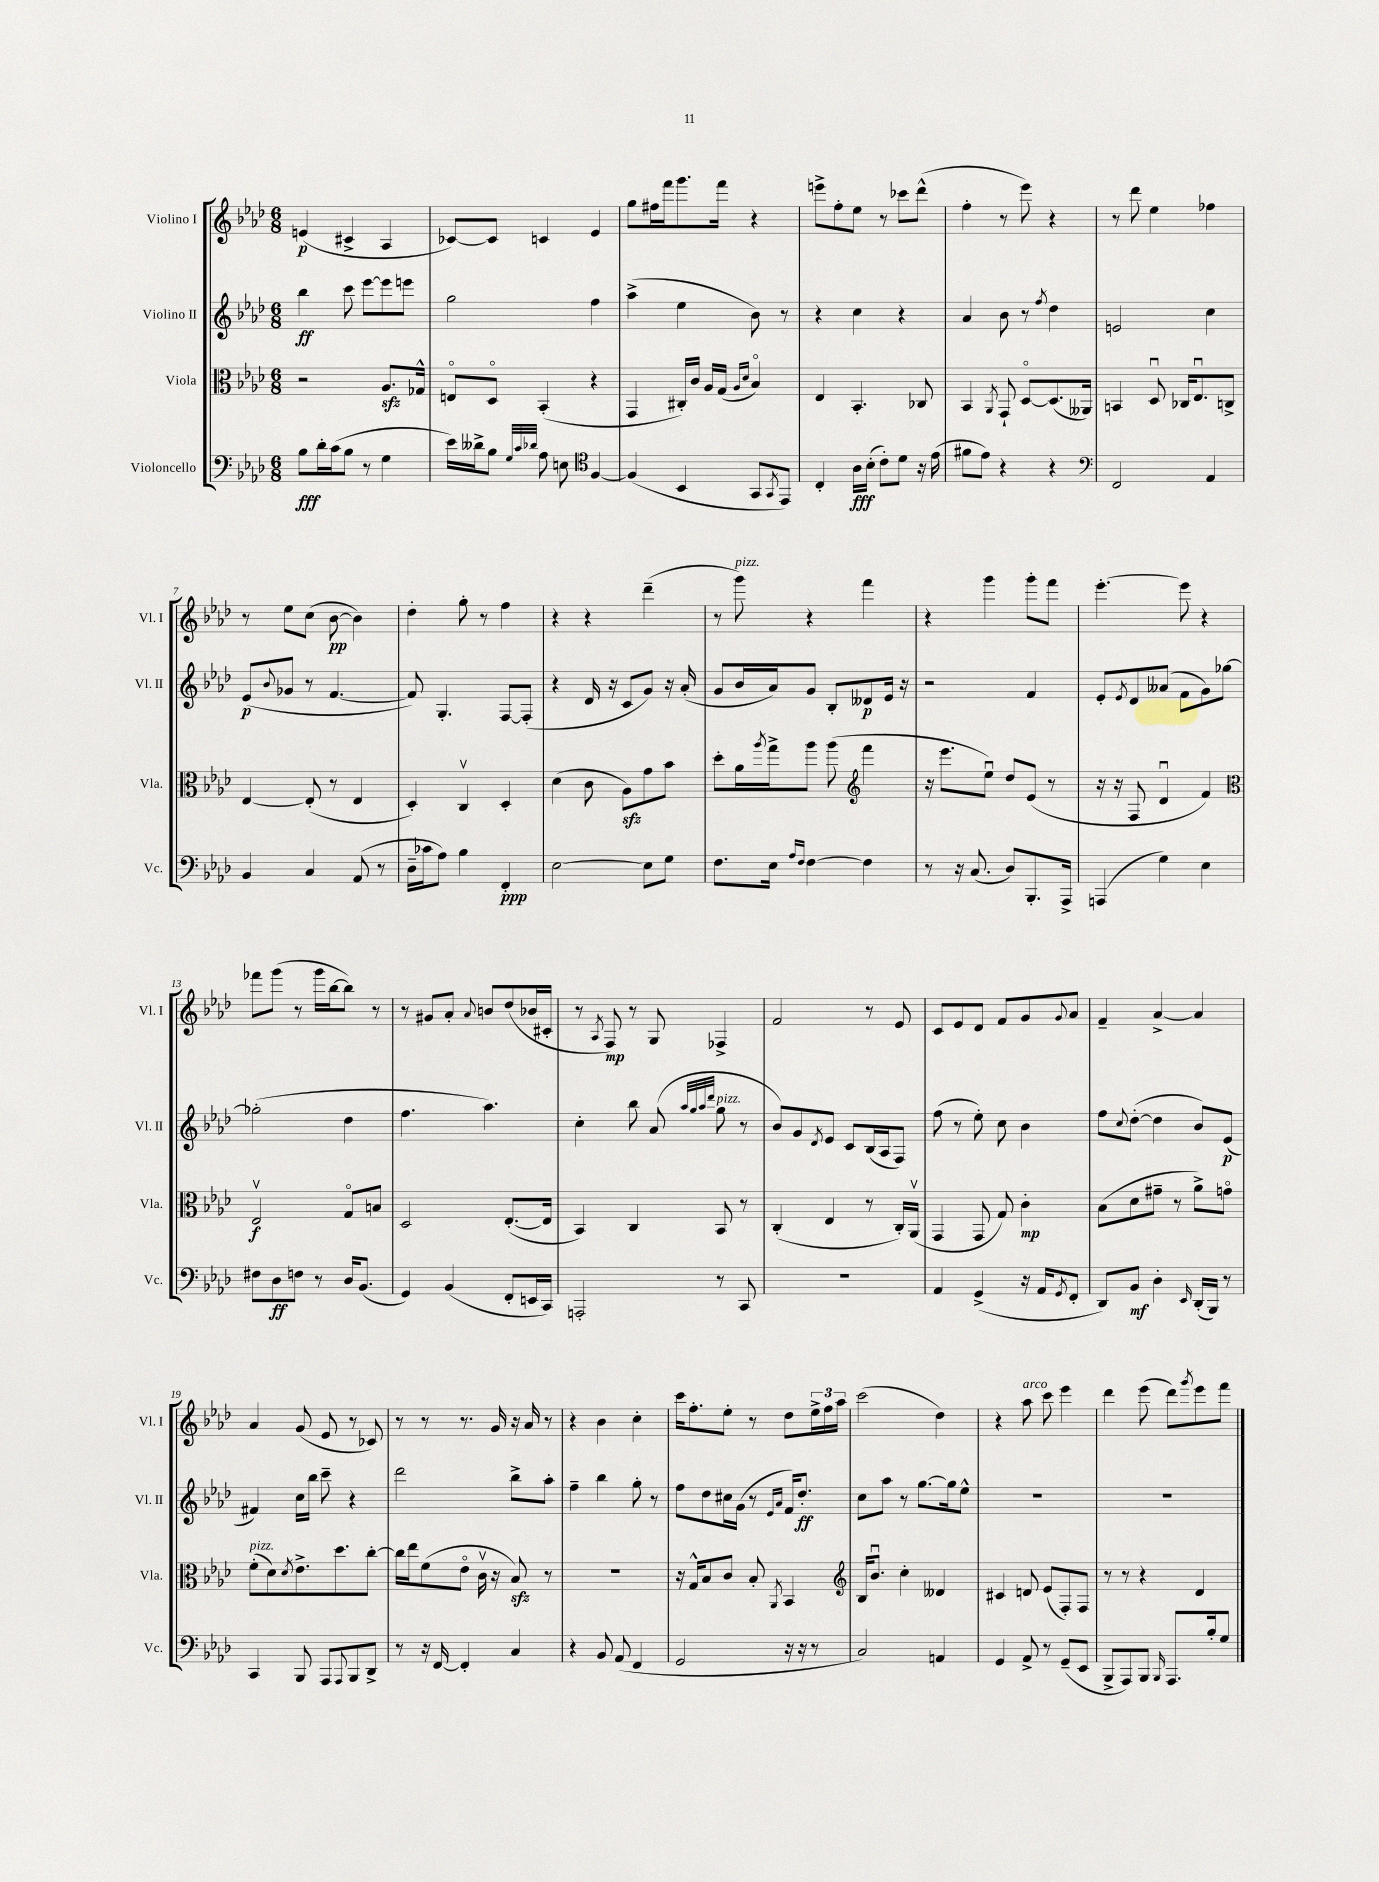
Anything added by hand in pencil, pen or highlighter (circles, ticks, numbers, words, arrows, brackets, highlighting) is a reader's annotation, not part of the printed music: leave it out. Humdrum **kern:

**kern	**kern	**kern	**kern
*staff4	*staff3	*staff2	*staff1
*clefF4	*clefC3	*clefG2	*clefG2
*k[b-e-a-d-]	*k[b-e-a-d-]	*k[b-e-a-d-]	*k[b-e-a-d-]
*M6/8	*M6/8	*M6/8	*M6/8
8B-	2r	4bb-	(4e
16d-'	.	.	.
(16c	.	.	.
8B-	.	8ccc	4c#^
8r	.	[8eee-	.
4G	8.A-	8eee-]	4A-
.	.	8eee	.
.	16G-^^	.	.
=	=	=	=
16e-)	8Eo	2gg	[8c-)
16d--^	.	.	.
8B-	8D-o	.	8c-]
32qqG	.	.	.
32qqc	.	.	.
32qqd-	.	.	.
8A-	(4BB-'	.	4c
8E	.	.	.
*clefC4	*	*	*
[4F	4r	4ff	4e-
=	=	=	=
(4F]	4GG	(4aa-^	8gg
.	.	.	16ff#
.	.	.	16fff
4BB-	16C#')	4ee-	8.ggg
.	16c	.	.
.	16A-	.	.
.	(16G	.	16fff
.	16qqA-	.	.
.	16qqd-	.	.
8GG	4B-o)	8b-)	4r
8qGG	.	.	.
8EE-)	.	8r	.
=	=	=	=
4C'	4E-	4r	8eee^
.	.	.	8ff'
16A-	4.BB-'	4cc	8ee-
(16B-'	.	.	.
8c')	.	.	8r
8d-	.	4r	8ccc-
16r	8C-	.	(8ddd-^^
(16e-	.	.	.
=	=	=	=
8f#	4BB-	4a-	4ff'
8e-)	.	.	.
.	8qAA-	.	.
4r	8GG`	8b-	8r
.	[8D-o	8r	8eee-)
.	.	8qff	.
4r	(8.D-]	4dd-	4r
.	16AA--)	.	.
=	=	=	=
*clefF4	*	*	*
2FF	4BB	2e	8r
.	.	.	8ddd-
.	8D-u	.	4ee-
.	16C-	.	.
.	8.E-u	.	.
4AA-	.	4cc	4ff-
.	8C^	.	.
=	=	=	=
4BB-	[4E-	(8e-	8r
.	.	8qqb-	.
.	.	8g-	8ee-
4C	(8E-']	8r	(8cc
.	8r	[4.f	[8b-
(8AA-	4E-	.	4b-])
8r	.	.	.
=	=	=	=
16D-~	4D-')	8f])	4dd-'
16c-	.	.	.
8A-)	.	4.G'	.
4B-	4Cv	.	8gg'
.	.	.	8r
4FF'	4D-'	[8F	4ff
.	.	(8F']	.
=	=	=	=
[2E-	(4d-	4r	4r
.	8c	16d-	4r
.	.	16r	.
.	8A-)	8c	.
8E-]	8g	8g)	(4ddd-~
8G	8b-	16r	.
.	.	(16a-'	.
=	=	=	=
8.F	8dd-'	8g	8r
.	16a-	16b-	8ggg)
.	8qaa-	.	.
16E-	16gg^	16a-)	.
16qqA-	.	.	.
16qqF	.	.	.
[4F	8aa-	8g	4r
.	(8aa-	8B-'	.
*	*clefG2	*	*
4F]	4fff	8d--	4fff
.	.	16e-	.
.	.	16r	.
=	=	=	=
8r	16r	2r	4r
.	8.eee-	.	.
16r	.	.	.
(8.C	.	.	.
.	8ee-u)	.	4ggg
8D-)	8dd-	.	.
8.BBB-'	(8e-	4f	8ggg'
.	8r	.	8fff
16AAA-^	.	.	.
=	=	=	=
(4AAA	16r	8e-'	[4.eee-'
.	16r	.	.
.	.	8qe-	.
.	8F	8d-	.
4G)	4d-u	(8a--	.
.	.	8f	8eee-]
4E-	4f)	8g)	4r
.	.	[8gg-	.
=	=	=	=
*	*clefC3	*	*
8F#	2E-v	(2gg-']	8fff-
8D-	.	.	(8ggg
8F	.	.	8r
8r	.	.	16ggg
.	.	.	[16bb-
16D-	8Go	4dd-	8bb-])
(8.BB-	.	.	.
.	8B	.	8r
=	=	=	=
4GG)	2D-	4.ff	8r
.	.	.	8g#
(4BB-	.	.	8a-'
.	.	.	8qqa-
.	.	4.aa-)	8b
8FF'	([8.E-'	.	(8dd-
16EE	.	.	16b-
16CC)	16E-]	.	16c#'
=	=	=	=
2AAA'	4BB-)	4cc'	8r
.	.	.	8qA-
.	.	.	8F)
.	4C	8bb-	8r
.	.	(8a-	8G
.	.	32qqaa-	.
.	.	32qqgg	.
.	.	32qqaa-	.
.	.	32qqddd-	.
8r	8BB-	8gg	4F-^
8CC	8r	8r	.
=	=	=	=
2.r	(4C'	8b-)	2f
.	.	8g	.
.	.	8qd-	.
.	4E-	8e-	.
.	.	8c	.
.	8r	(16B-	8r
.	.	16A-	.
.	16C')	8F)	8e-
.	(16AA-v	.	.
=	=	=	=
4AA-	4GG	(8ff	8c
.	.	8r	8e-
(4GG^	8GG	8ee-')	8d-
.	8G)	8cc	8f
16r	4c'	4b-	8g
16AA-	.	.	.
8qGG	.	.	8qqg
8FF'	.	.	8a-
=	=	=	=
8DD-)	(8B-	8ff	4f~
.	.	8qqcc	.
8BB-	8d-	([8dd-'	.
4D-'	8g#~	4dd-]	[4a-^
.	8r	.	.
16qqEE-	.	.	.
(16DD-'	8a-^)	8b-)	4a-]
16BBB-)	.	.	.
8r	8go	(8e-	.
=	=	=	=
4CC	(8f'	4f#)	4a-
.	8d-)	.	.
.	8qd-	.	.
8BBB-	8.e-^	16cc	(8g
.	.	16bb-	.
8AAA-	.	8ccc~	8e-
.	8.dd-	.	.
8qqAAA-	.	.	.
8BBB-	.	4r	8r
8DD-^	[8cc'	.	8c-)
=	=	=	=
8r	16cc]	2ddd-	8r
.	16ee-	.	.
16r	(8f	.	8r
[16FF	.	.	.
4FF']	8e-o	.	8.r
.	16cv	.	.
.	16r	.	16g
4C	8B-)	8bb-^	16r
.	.	.	16a-
.	8r	8aa-'	8r
=	=	=	=
4r	2.r	4ff~	4r
8BB-	.	4bb-	4b-
(8AA-	.	.	.
4FF	.	8gg'	4cc'
.	.	8r	.
=	=	=	=
2GG	16r	8ff	16ccc
.	16G^^	.	8.ff'
.	8B-	8dd-	.
.	8c	16cc#	8ee-'
.	.	(16g	.
.	8B-'	8r	8r
.	.	16qqe-	.
.	8qAA-	16qqa-	.
16r	4BB-	16f)	8dd-
16r	.	8.dd-'	.
8r	.	.	24ee-^
.	.	.	24ff
.	.	.	24aa-
=	=	=	=
*	*clefG2	*	*
2C)	16B-	8cc	(2ccc
.	8.b-u	.	.
.	.	8aa-	.
.	4cc'	8r	.
.	.	[8.gg	.
4AA	4d--	.	4dd-)
.	.	16gg]	.
.	.	8ee-^^	.
=	=	=	=
4GG	4c#	2.r	4r
8AA-^	8d	.	8aa-
8r	(8e-	.	8ccc
(8GG~	8F')	.	4eee-
8EE-	8F	.	.
=	=	=	=
8BBB-^	8r	2.r	4ddd-
8AAA-)	8r	.	.
8BBB-	4r	.	(8eee-
16qqBBB-	.	.	.
8.AAA-	.	.	8ddd-)
.	.	.	8qggg
.	4d-	.	8eee-
16B-'	.	.	.
8G	.	.	8fff
==	==	==	==
*-	*-	*-	*-
